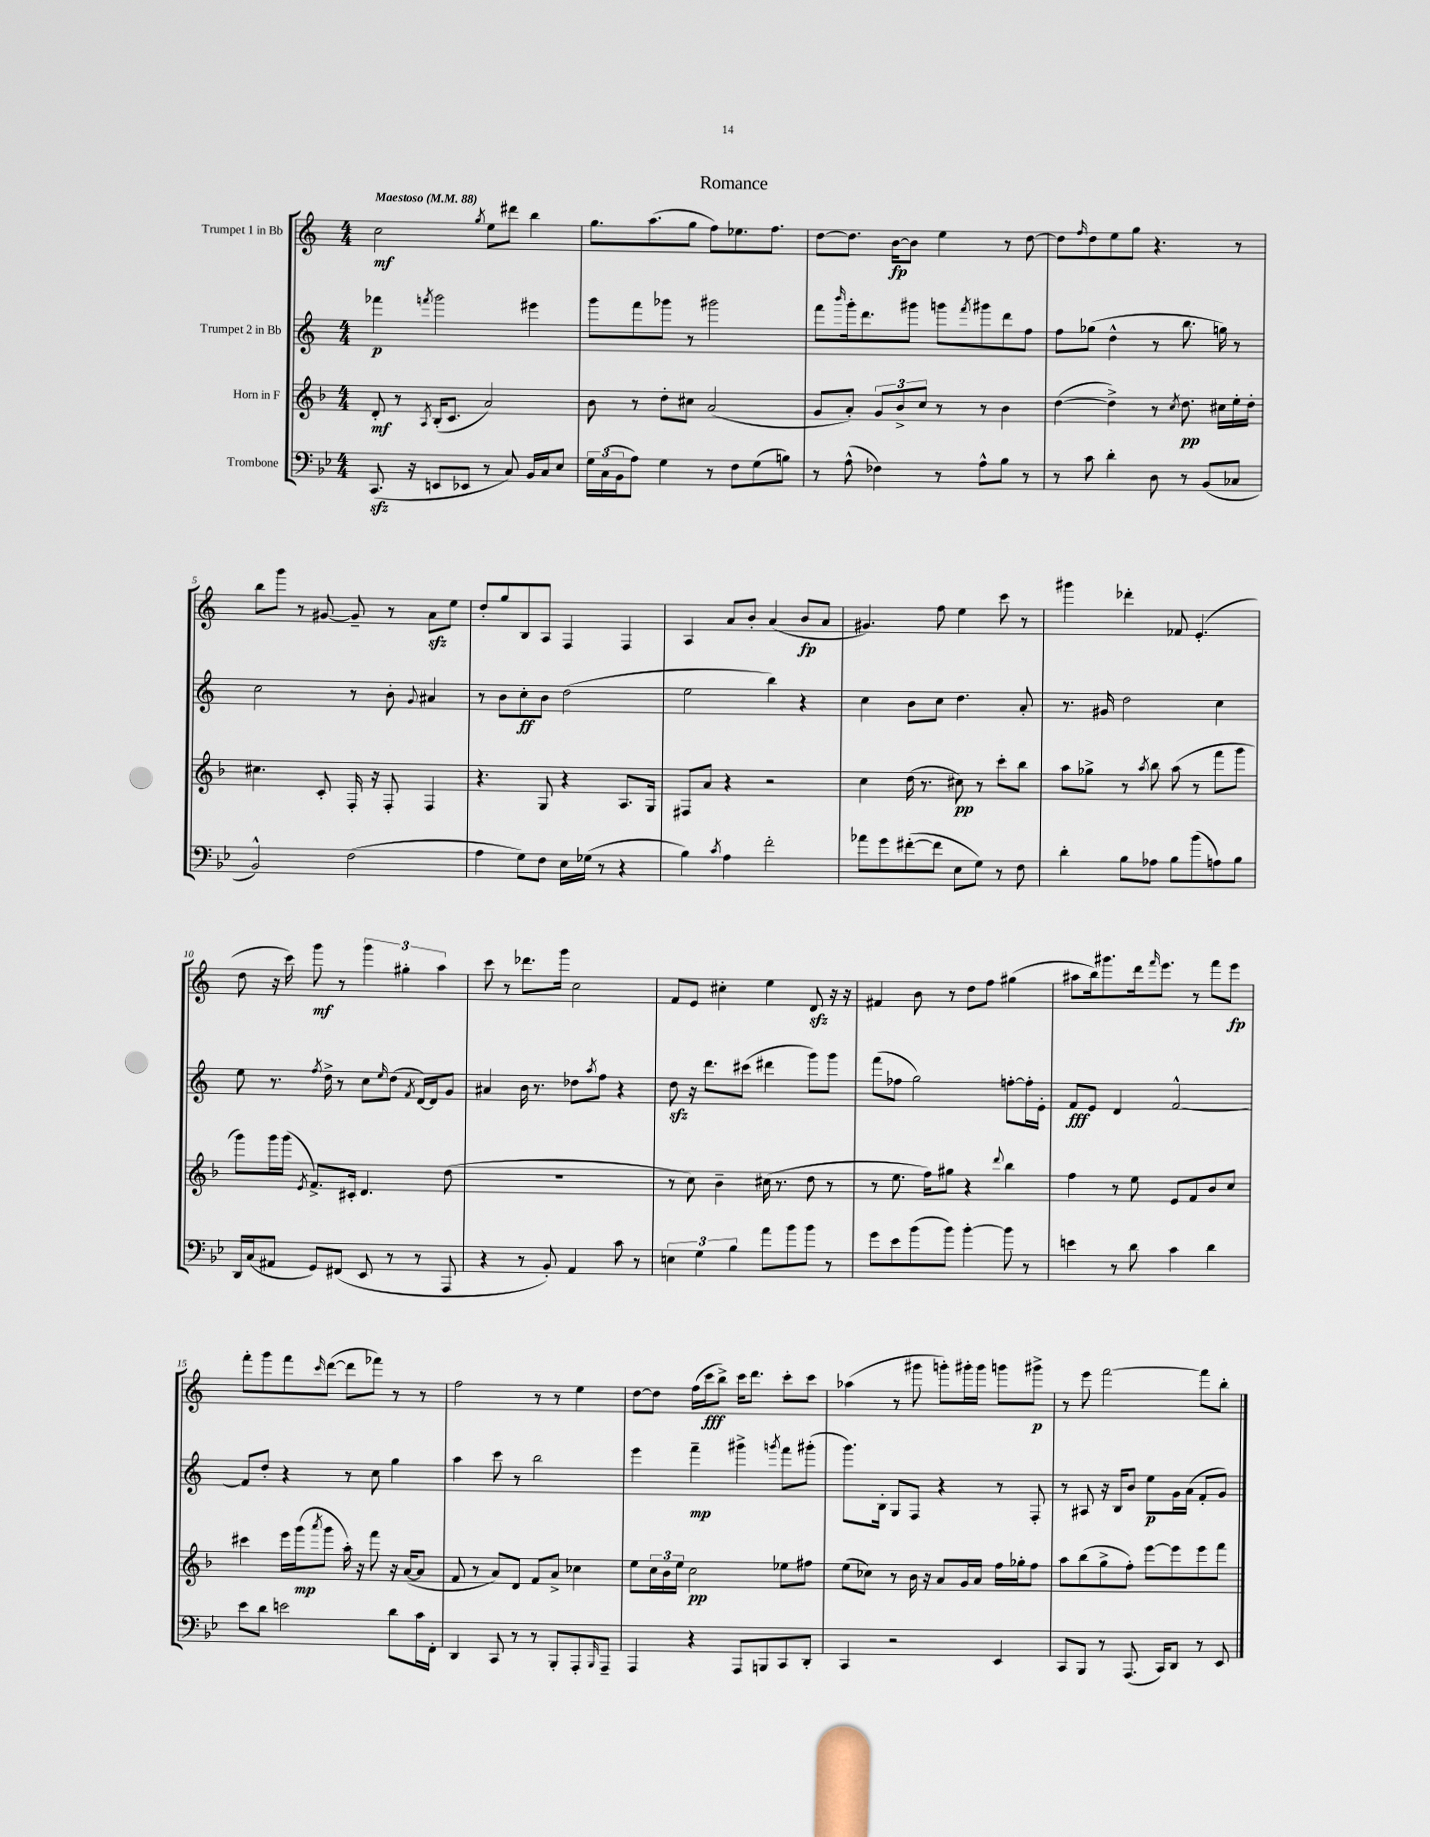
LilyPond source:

\header { title = "Romance" }
<<
\new StaffGroup <<
\new Staff = "s0" \with { instrumentName = "Trumpet 1 in Bb" } {
    \clef treble \key c \major \numericTimeSignature \time 4/4 \tempo "Maestoso" 4 = 88
    c''2\mf \acciaccatura { g''8 } e''8 dis'''8 b''4 |
    g''8. a''8.( g''8 f''8) ees''8. f''8. |
    d''8~ d''8. b'16~\fp b'8 e''4 r8 d''8~ |
    d''8 \grace { f''16 } d''8 e''8 g''8 r4. r8 |
    b''8 g'''8 r8 gis'8~ gis'8-- r8 a'8\sfz e''8 |
    d''8-. g''8 b8 a8 f4 f4 |
    a4 a'8 b'8-. a'4( b'8\fp a'8 |
    gis'4.) f''8 e''4 c'''8 r8 |
    gis'''4 des'''4-. fes'8 e'4.-.( |
    d''8 r16 c'''16) g'''8\mf r8 \tuplet 3/2 { g'''4 gis''4-. a''4 } |
    c'''8 r8 des'''8. g'''16 c''2 |
    f'8 e'8 cis''4-. e''4 d'8\sfz r16 r16 |
    fis'4 b'8 r8 d''8 f''8 gis''4( |
    ais''8 b''16) gis'''8. d'''16 \grace { f'''16 } e'''8. r8 f'''8 e'''8\fp |
    f'''8-. g'''8 f'''8 \grace { c'''16 } d'''8~( d'''8 fes'''8) r8 r8 |
    f''2 r8 r8 e''4 |
    d''8~ d''8 f''16( c'''16\fff b''8->) c'''16 d'''8. c'''8-. c'''8 |
    aes''4( r8 gis'''8 g'''8-.) gis'''16-. gis'''16 g'''8 gis'''8->\p |
    r8 e'''8 f'''2~ f'''8 b''8-. \bar "|." |
}
\new Staff = "s1" \with { instrumentName = "Trumpet 2 in Bb" } {
    \clef treble \key c \major \numericTimeSignature \time 4/4
    fes'''4\p \acciaccatura { f'''8 } g'''2 eis'''4 |
    g'''8 f'''8 ges'''8 r8 gis'''2 |
    f'''8 \grace { b'''16 } g'''16-. d'''8. gis'''8 g'''8 \acciaccatura { f'''8 } gis'''8 d'''8 f''8 |
    f''8 ges''8( d''4-^ r8 b''8. g''16) r8 |
    c''2 r8 b'8-. \appoggiatura { g'8 } ais'4 |
    r8 b'8 c''8-.\ff b'8 d''2( |
    e''2 b''4) r4 |
    c''4 b'8 c''8 d''4. a'8-. |
    r8. gis'16 d''2 c''4 |
    e''8 r8. \acciaccatura { f''8 } d''16-> r8 c''8 \grace { e''16 } d''8( \acciaccatura { f'8 } d'16~) d'16 g'8 |
    ais'4 b'16 r8. des''8 \acciaccatura { a''8 } f''8 r4 |
    d''8\sfz r16 d'''8. cis'''8( dis'''4 g'''8) g'''8 |
    f'''8( fes''8 g''2) f''8~-. f''16-. e'16-. |
    f'8\fff e'8 d'4 f'2~-^ |
    f'8 d''8-. r4 r8 c''8 g''4 |
    a''4 c'''8 r8 b''2 |
    e'''4 f'''4--\mp gis'''4-> \acciaccatura { g'''8 } f'''8 gis'''8-.( |
    g'''8.) b16-. g8 f8 r4 r8 f8-. |
    r8 ais8 r16 b16 b'8 e''8\p g'16 a'16( f'8-. g'8) \bar "|." |
}
\new Staff = "s2" \with { instrumentName = "Horn in F" } {
    \clef treble \key f \major \numericTimeSignature \time 4/4
    d'8-.\mf r8 \acciaccatura { a8 } bes16-.( c'8. a'2) |
    bes'8 r8 d''8-. cis''8 a'2( |
    g'8 a'8-.) \tuplet 3/2 { g'8 bes'8-> c''8 } r8 r8 bes'4 |
    d''4~( d''4->) r8 \acciaccatura { c''8 } d''8.\pp cis''16 e''16-. d''16-. |
    cis''4. c'8-. f16-. r16 f8-. f4 |
    r4. g8 r4 a8. g16 |
    fis8 a'8 r4 r2 |
    c''4 d''16( r8. cis''8\pp) r8 c'''8-. bes''8 |
    a''8 ges''8-> r8 \acciaccatura { a''8 } bes''8 a''8( r8 f'''8 g'''8 |
    g'''8) g'''16 g'''16( \acciaccatura { e'8 } f'8.->) cis'16-. d'4. d''8( |
    R1 |
    r8 c''8) bes'4-- cis''16( r8. d''8 r8 |
    r8 e''8. f''16) gis''8 r4 \appoggiatura { d'''8 } bes''4 |
    f''4 r8 e''8 e'8 f'8 bes'8 c''8 |
    cis'''4 e'''16 g'''16\mp( \acciaccatura { a'''8 } g'''8 a''16-.) r16 f'''8 r16 a'16~( a'8 |
    f'8 r8 a'8) d'8 f'8 a'8-> ces''4 |
    e''8 \tuplet 3/2 { c''16 bes'16 e''16 } c''2\pp ees''8 fis''8 |
    e''8( ces''8) r8 bes'16 r16 a'8 g'16 a'16 f''16 ges''16-. f''8 |
    a''8 bes''8( g''8-> f''8-.) e'''8~ e'''8 e'''8 f'''8 \bar "|." |
}
\new Staff = "s3" \with { instrumentName = "Trombone" } {
    \clef bass \key bes \major \numericTimeSignature \time 4/4
    c,8.\sfz( r16 e,8 ees,8 r8 c8) bes,16 c16 ees8 |
    \tuplet 3/2 { g16 c16( bes,16 } a8) g4 r8 f8 g8( b8) |
    r8 a8-^( fes4) r8 a8-^ bes8 r8 |
    r8 c'8 d'4-. d8 r8 bes,8( ces8 |
    bes,2-^) f2( |
    a4 g8) f8 ees16 ges16( r8 r4 |
    bes4) \acciaccatura { c'8 } a4 f'2-. |
    aes'8 g'8 fis'8~-.( fis'8 ees8 g8) r8 f8 |
    d'4-. bes8 aes8 bes8 bes'8( a8) bes8 |
    d,16 c16( ais,8 g,8) fis,8( ees,8 r8 r8 a,,8 |
    r4 r8 bes,8-.) a,4 c'8 r8 |
    \tuplet 3/2 { e4 g4 bes4 } a'8 bes'8 bes'8 r8 |
    g'8 ees'8 bes'8( bes'8) bes'4~-. bes'8 r8 |
    e'4 r8 d'8 c'4 d'4 |
    ees'8 d'8 e'2 d'8 c'16 f,16-. |
    d,4 c,8 r8 r8 bes,,8-. a,,8-. \grace { bes,,16 } a,,8-- |
    a,,4 r4 a,,8 b,,8 c,8 d,8-. |
    c,4 r2 ees,4 |
    c,8 bes,,8 r8 a,,8.( c,16) d,8 r8 ees,8 \bar "|." |
}
>>
>>
